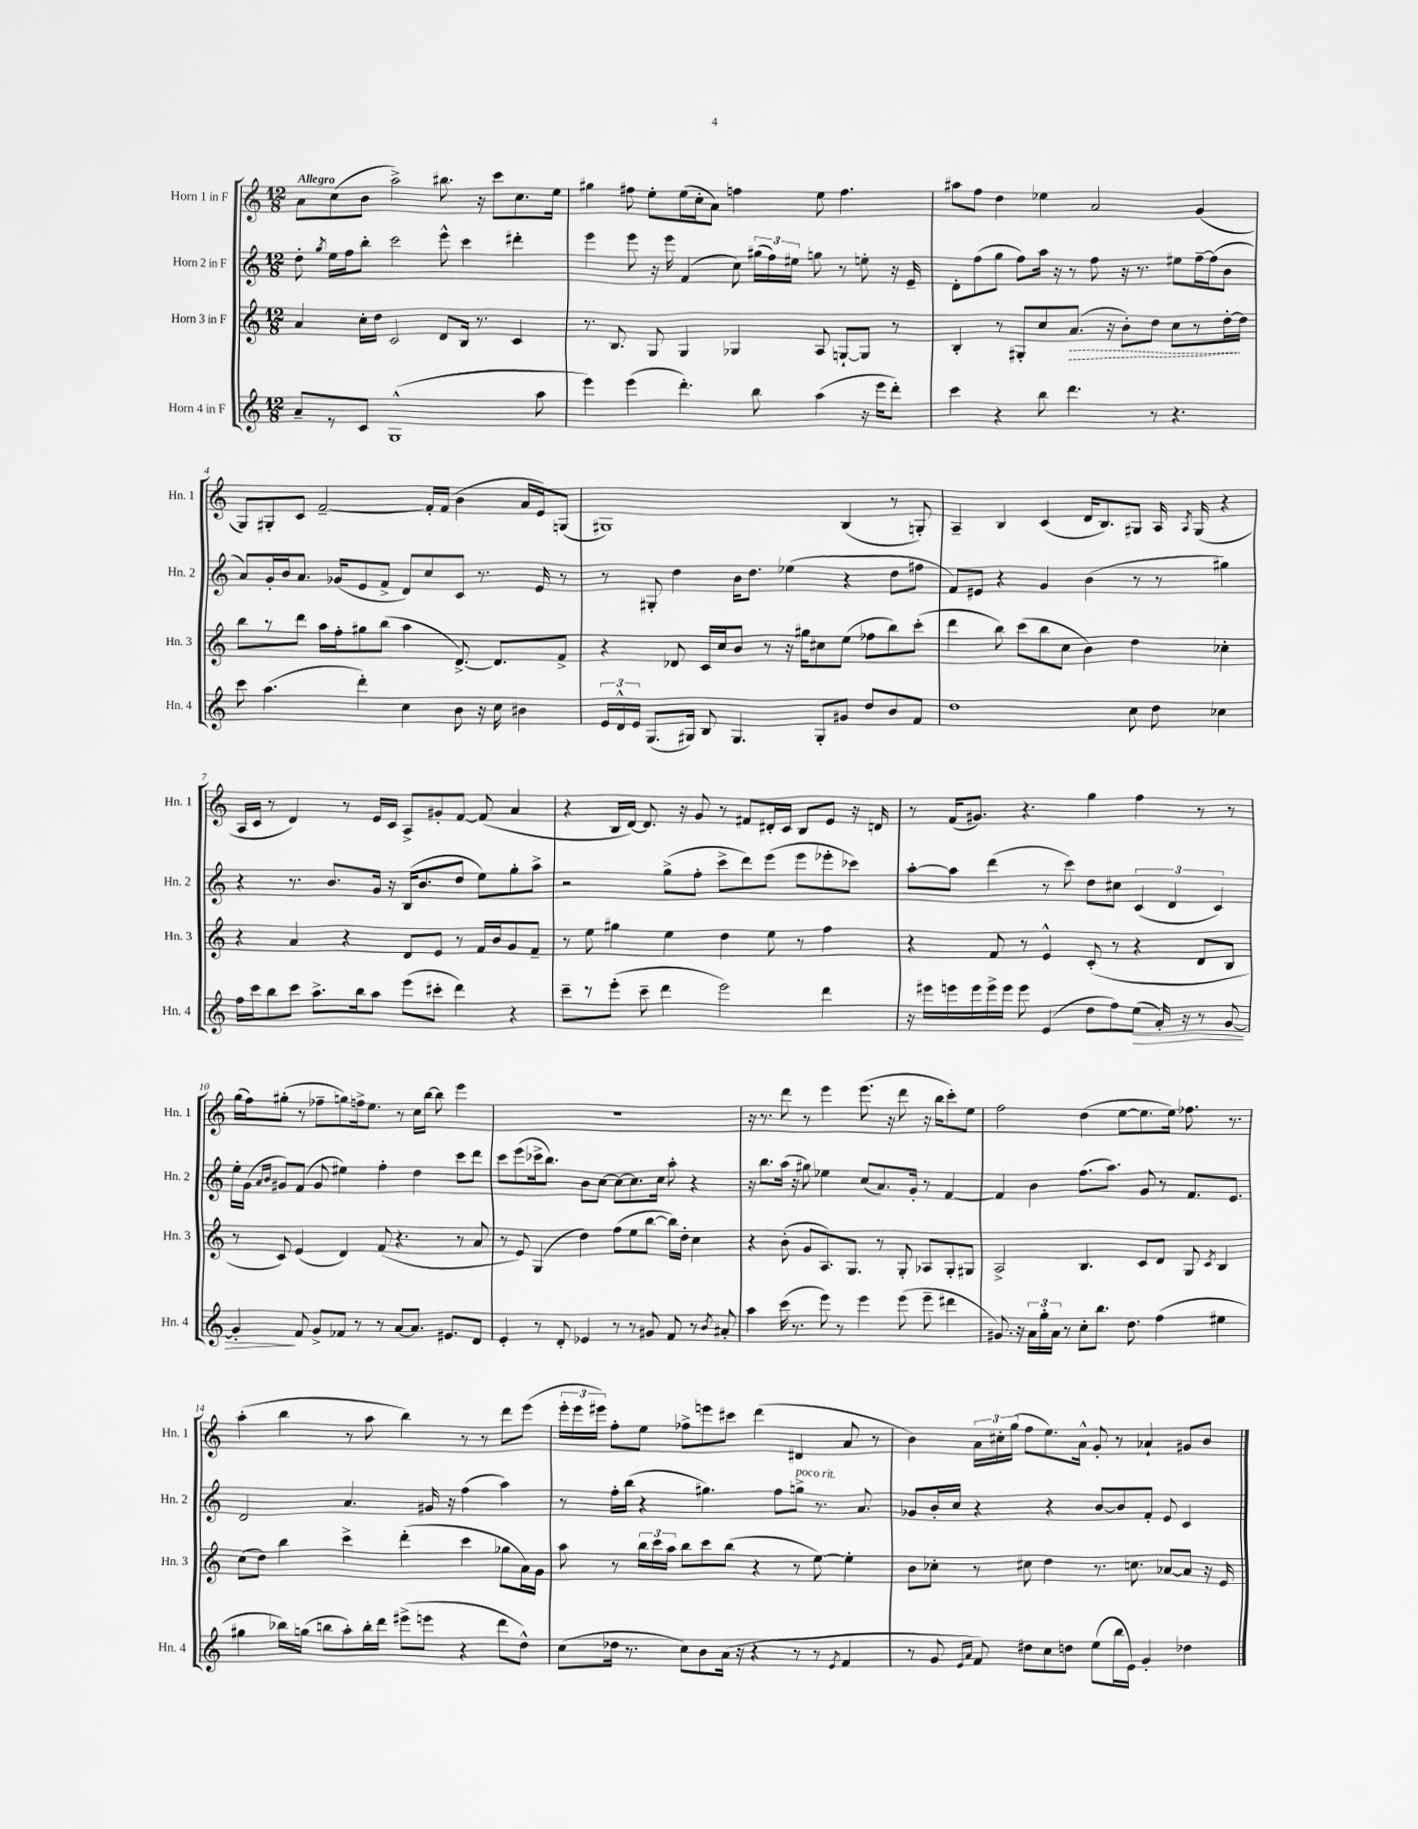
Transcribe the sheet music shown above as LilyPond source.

<<
\new StaffGroup <<
\new Staff = "s0" \with { instrumentName = "Horn 1 in F" shortInstrumentName = "Hn. 1" } {
    \clef treble \key c \major \numericTimeSignature \time 12/8 \tempo "Allegro"
    \autoBeamOff a'8[ c''8( b'8] a''2->) bis''8. r16 c'''8[ c''8. e''16] |
    gis''4 fis''8 e''8[-. e''16( c''16-. a'8]) f''4 e''8 f''4. |
    ais''8[ f''8] d''4 ees''4 a'2 g'4( |
    g8[) gis8-. c'8] f'2~-- f'16[-. f'16]( b'4 a'16[ e'16) g8]( |
    gis1) b4( r8 g8-.) |
    a4-- b4 c'4( d'16[ b8.) gis8] a16 \acciaccatura { a8 } gis16( r4 |
    a16[ c'16] r8 d'4) r8 e'16[ c'16] a8[-> gis'8-. f'8]~ f'8( a'4 |
    r4 b16[ d'16]~) d'8. r16 g'8 r8 fis'8[ dis'16-. c'16] b8[ e'8] r16 d'16 |
    r8 f'16[( gis'8.]) r4. g''4 f''4 r8 r8 |
    g''16[( f''16) gis''8]-.( r8 fes''8[-- g''8) f''16-> e''8.] r8 c''16[ b''16]~ b''8 e'''4 |
    R1. |
    r16 r8. d'''8 r8 e'''4 e'''8.( r16 d'''8 r16 b''16[ c'''8-.) e''8] |
    f''2 d''4( e''8[~ e''8. e''16]) fes''8. r8. |
    a''4-.( b''4 r8 a''8 b''4) r8 r8 d'''8[ e'''8]( |
    \tuplet 3/2 { e'''16[-. e'''16 eis'''16]) } f''8[-. e''8] fes''8[-> e'''8 cis'''8] d'''4( dis'4 a'8 r8 |
    b'4) \tuplet 3/2 { a'16[ cis''16-. g''16]( } f''8[ e''8.) a'16]-^ g'8-. r8 aes'4-! gis'8[ b'8] \bar "|." |
}
\new Staff = "s1" \with { instrumentName = "Horn 2 in F" shortInstrumentName = "Hn. 2" } {
    \clef treble \key c \major \numericTimeSignature \time 12/8
    \autoBeamOff d''8-. \acciaccatura { g''8 } e''16[ f''16 b''8]-. c'''2 e'''8-^ c'''4 dis'''4-. |
    e'''4 e'''8 r16 e'''16 f'4( c''8) \tuplet 3/2 { gis''16[( f''16) eis''16] } g''8 r8 e''8-. r16 e'16-- |
    d'8[-. f''8( g''8] f''8[) a''16] r16 r8 f''8 r16 r8. eis''8[ f''16~-- f''16( b'8] |
    a'8[) g'16-. b'16 a'8.] ges'16[( e'8 f'8]-> d'8[) c''8 c'8] r8. e'16 r8 |
    r8 gis8-. d''4 b'16[ d''8.] ees''4( r4 d''8[ fis''8] |
    f'8[) eis'8] r4 g'4 b'4( r8 r8 gis''4) |
    r4 r8. b'8.[ g'16] r16 b16[( b'8. d''8] e''8[) g''8-. a''8]-> |
    r2 g''8[->( f''8]-. c'''8[-> d'''8) e'''8]( e'''8[ ees'''8-. ces'''8]) |
    a''8[~-. a''8] d'''4( r8 c'''8) d''8[ cis''8] \tuplet 3/2 { c'4( d'4 c'4) } |
    e''16[-. g'16]( \grace { a'16[ b'16] } gis'8[) f'8]( gis'8 eis''4) f''4-. d''4 c'''8[ d'''8] |
    c'''8[ e'''8( ces'''16-> b''8.]) b'8[ c''8]~ c''8[~ c''8. c''16] a''8-. r4 |
    r16 b''8.[ a''16]( r16 gis''8) ees''4 c''8[( a'8.) g'16]-. r8 f'4~ |
    f'4 b'4 f''8.[( a''8.]) g'8 r8 f'8.[ e'8.] |
    d'2 a'4. gis'16 r16 f''4( a''4) |
    r8 f''16[-. b''16]( r4 gis''4.) f''8[ g''8]->^\markup { \italic "poco rit." } r8. a'8. |
    ges'8[ b'16-. c''16] r4 r4 b'8[~ b'8 f'8]-. e'8 c'4 \bar "|." |
}
\new Staff = "s2" \with { instrumentName = "Horn 3 in F" shortInstrumentName = "Hn. 3" } {
    \clef treble \key c \major \numericTimeSignature \time 12/8
    \autoBeamOff a'4 c''16[-. d''16] c'2 d'8[ b16] r8. c'4 |
    r8. b8. g8 g4 ges4 a8 g8[~-! g8] r8 |
    b4-. r8 gis8[-. c''8 \once \override Hairpin.style = #'dashed-line a'8.]\>( r16 b'8[-.) d''8] c''8[ r8 d''16~-.\! d''16] |
    b''8[ r8 d'''8] a''16[ f''16-. gis''8 b''8]( a''4 d'8.~->) d'8.[ f'8]-> |
    r4 des'8 c'16[ c''16 b'8] r8 r16 gis''16[ cis''8 e''8]( fes''8[ b''8) c'''8]-.( |
    d'''4 b''8) c'''8[( b''8 c''8] b'4) d''4 ces''4-. |
    r4 a'4 r4 d'8[ e'8] r8 f'16[ b'16 g'8 f'8]-- |
    r8 e''8 gis''4 e''4 d''4 e''8 r8 f''4 |
    r4 f'8 r8 e'4-^ c'8-.( r8 r4 d'8[ b8] |
    r8 c'8) e'4( d'4) f'8( r4. r8 a'8 |
    r8 e'8) g4( d''4) f''8[( e''8 b''8]~ b''16[) d''16]-. c''4 |
    r4 b'8-.( g'8[ a8.) g8.] r8 g8-. aes8[ g8-. gis8] |
    a2-> b4. c'8[ d'8] g8 \acciaccatura { c'8 } b4 |
    c''8[( d''8]) b''4 c'''4-> d'''4-.( c'''4 ges''8[ a'16) g'16] |
    a''8 r8 \tuplet 3/2 { b''16[ c'''16 a''16] } b''8[ c'''8 b''8]( r4 r8 e''8~) e''4-. |
    b'8[ ces''8]-. r8 cis''8 d''4 r8. c''8. aes'8[~ aes'8] r16 e'16 \bar "|." |
}
\new Staff = "s3" \with { instrumentName = "Horn 4 in F" shortInstrumentName = "Hn. 4" } {
    \clef treble \key c \major \numericTimeSignature \time 12/8
    \autoBeamOff a'8[-- r8 c'8] g1-^( a''8 |
    e'''4) e'''4( d'''4.-.) b''8 a''4( r16 e'''16[ d'''8]-.) |
    c'''4 r4 b''8 d'''4. r8 r4. |
    c'''8 a''4.( d'''4-.) c''4 b'8 r16 c''16 bis'4 |
    \tuplet 3/2 { e'16[ d'16-^ e'16] } g8.[( gis16]) b8 gis4. gis8[-. gis'8] d''8[ b'8 f'8] |
    d''1 c''8 d''8 ces''4 |
    f''16[ c'''16 b''8 c'''8] a''8.[-> b''16 a''8] e'''8[( cis'''8]-. d'''4) r4 |
    c'''8[-- r8 e'''8]-.( c'''8-- d'''4 e'''2) d'''4 |
    r16 eis'''16[ e'''16 e'''16 e'''16-> e'''16] e'''8 e'4( d''8[ f''8) e''8]\>( a'16-.) r16 r8 g'8~ |
    g'4-.\! f'8 g'8[-> fes'8] r8 r8 a'8[~ a'8.] eis'8.[ d'8] |
    e'4-. r8 d'8-. ees'4 r8 r8 gis'8 f'8 r8 \acciaccatura { b'8 } ais'8-. |
    a''4 c'''16( r8. e'''8) r8 e'''4 e'''8( e'''8-- dis'''4 |
    gis'8.) r16 \tuplet 3/2 { a'16[ g''16-. a'16] } r8 c''8[-. b''8.] d''8. f''4( eis''4 |
    gis''4 bes''16[) g''16]( b''8[ a''8-.) b''16-. d'''16] eis'''8[->( e'''8] r4 d'''8[ d''8]-^) |
    c''8[( des''16] r8. c''8[) b'8 a'16]( r16 r4 r8 r8 \acciaccatura { e'8 } f'4 |
    r8 g'8 \grace { e'16[ a'16] } f'8) dis''8[ c''8 d''8] e''8[( b''16 e'16]) g'4-. des''4 \bar "|." |
}
>>
>>
